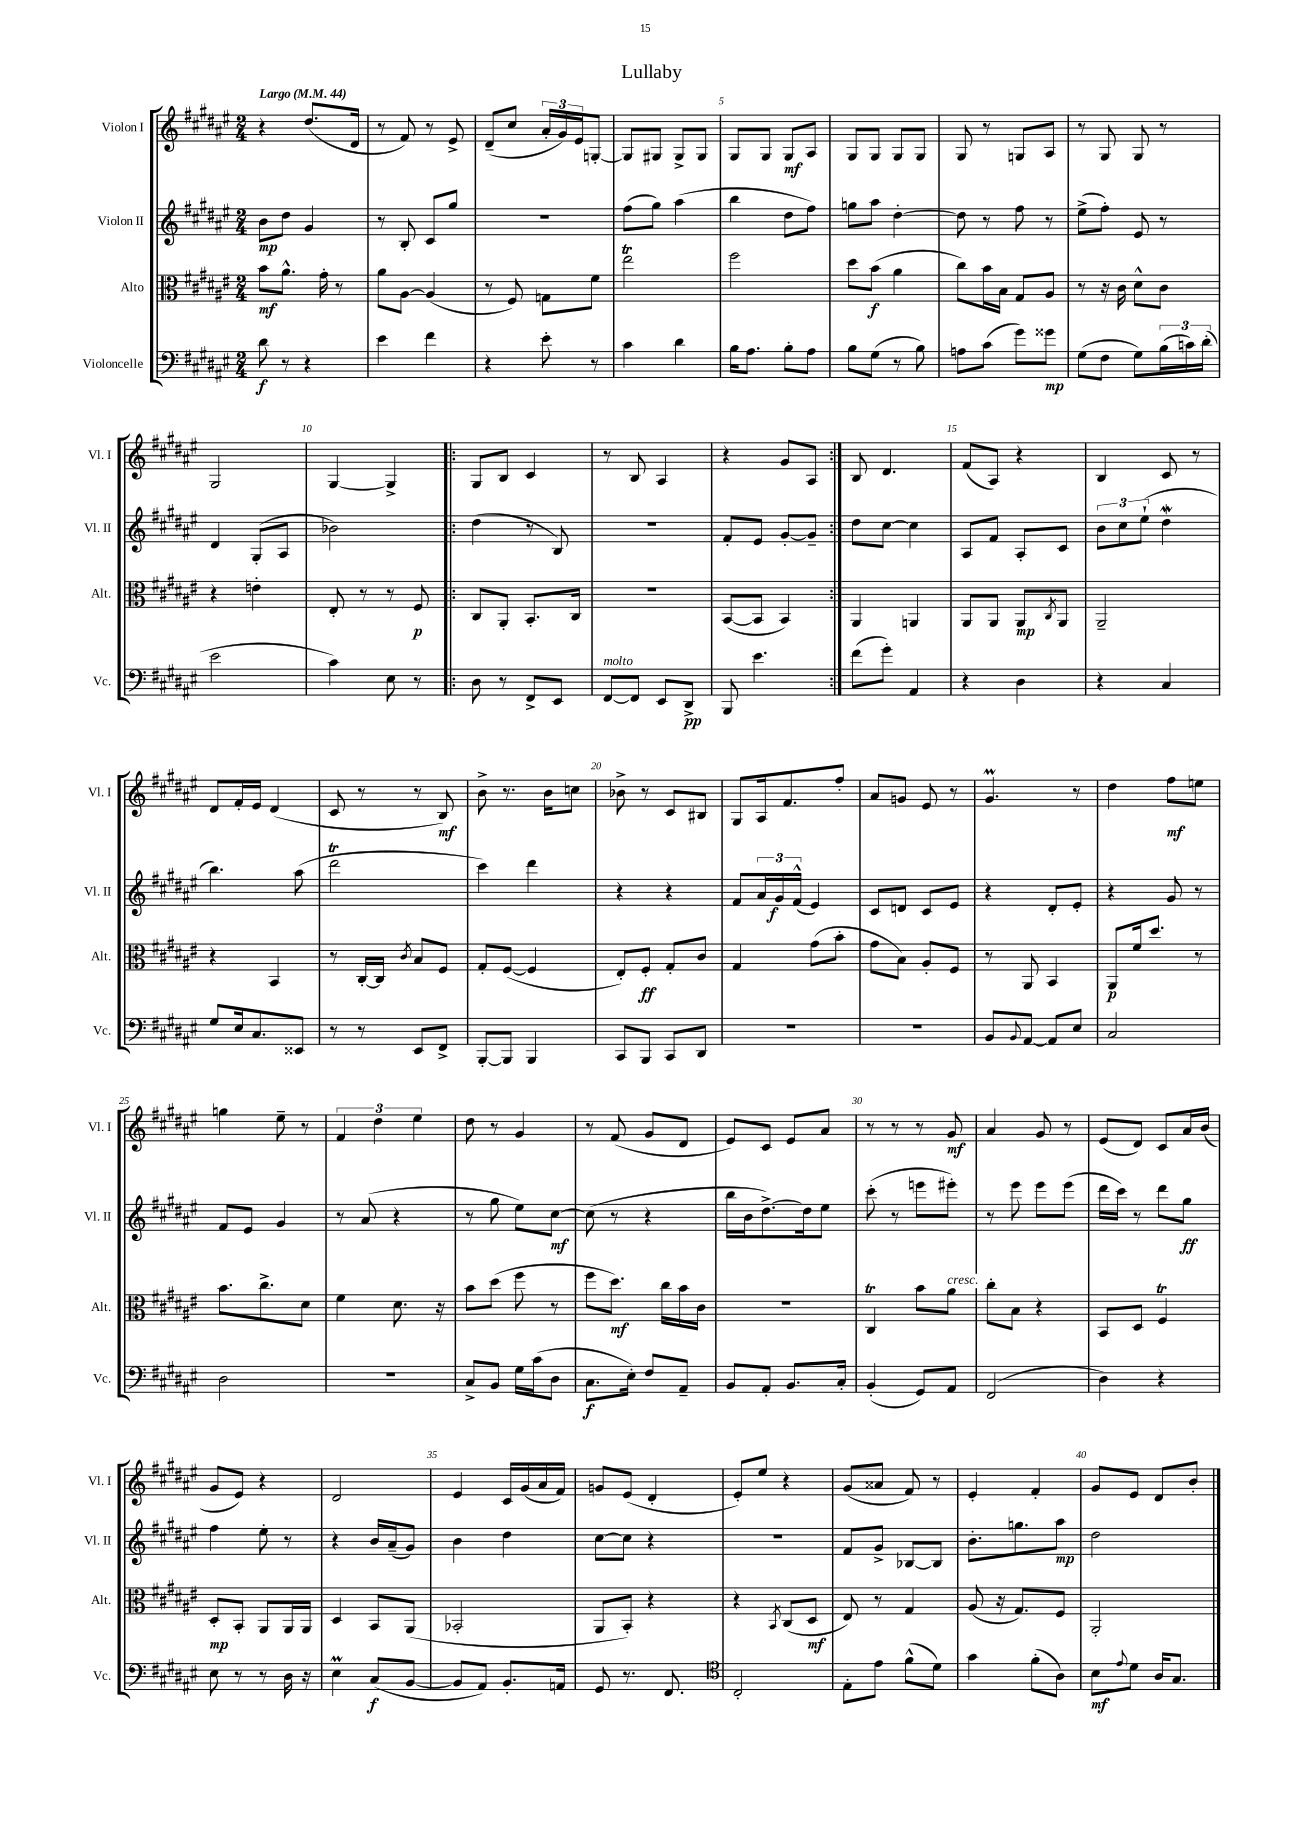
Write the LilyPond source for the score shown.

\header { title = "Lullaby" }
<<
\new StaffGroup <<
\new Staff = "s0" \with { instrumentName = "Violon I" shortInstrumentName = "Vl. I" } {
    \clef treble \key fis \major \numericTimeSignature \time 2/4 \tempo "Largo" 4 = 44
    r4 dis''8.( dis'16 |
    r8 fis'8) r8 eis'8-> |
    dis'8--( cis''8 \tuplet 3/2 { ais'16-. gis'16) eis'16 } g8~-. |
    g8 gis8 gis8-> gis8 |
    gis8 gis8 gis8\mf ais8 |
    gis8 gis8 gis8 gis8 |
    gis8 r8 g8 ais8 |
    r8 gis8 gis8 r8 |
    gis2 |
    gis4~ gis4-> |
    \repeat volta 2 { gis8 b8 cis'4 |
    r8 b8 ais4 |
    r4 gis'8 ais8 | }
    b8 dis'4. |
    fis'8( ais8) r4 |
    b4 cis'8 r8 |
    dis'8 fis'16-. eis'16 dis'4( |
    cis'8 r8 r8 b8\mf) |
    b'8-> r8. b'16 c''8 |
    bes'8-> r8 cis'8 bis8 |
    gis8 ais16 fis'8. fis''8-. |
    ais'8 g'8 eis'8 r8 |
    gis'4.\prall r8 |
    dis''4 fis''8\mf e''8 |
    g''4 eis''8-- r8 |
    \tuplet 3/2 { fis'4 dis''4 eis''4 } |
    dis''8 r8 gis'4 |
    r8 fis'8( gis'8 dis'8 |
    eis'8) cis'8 eis'8 ais'8 |
    r8 r8 r8 gis'8\mf |
    ais'4 gis'8 r8 |
    eis'8( dis'8) cis'8 ais'16 b'16( |
    gis'8 eis'8) r4 |
    dis'2 |
    eis'4 cis'16 gis'16( ais'16 fis'16) |
    g'8 eis'8( dis'4-. |
    eis'8-.) eis''8 r4 |
    gis'8( aisis'8 fis'8) r8 |
    eis'4-. fis'4-. |
    gis'8 eis'8 dis'8 b'8-. \bar "|." |
}
\new Staff = "s1" \with { instrumentName = "Violon II" shortInstrumentName = "Vl. II" } {
    \clef treble \key fis \major \numericTimeSignature \time 2/4
    b'8\mp dis''8 gis'4 |
    r8 b8-. cis'8 gis''8 |
    r2 |
    fis''8( gis''8) ais''4( |
    b''4 dis''8 fis''8) |
    g''8 ais''8 dis''4~-. |
    dis''8 r8 fis''8 r8 |
    eis''8->( fis''8-.) eis'8 r8 |
    dis'4 gis8-.( ais8 |
    bes'2) |
    \repeat volta 2 { dis''4( r8 b8) |
    R2 |
    fis'8-. eis'8 gis'8~-. gis'8-- | }
    dis''8 cis''8~ cis''4 |
    ais8 fis'8 ais8-. cis'8 |
    \tuplet 3/2 { b'8 cis''8 eis''8-!( } dis''4\mordent |
    b''4.) ais''8( |
    dis'''2\trill |
    cis'''4) dis'''4 |
    r4 r4 |
    fis'8 \tuplet 3/2 { ais'16 gis'16\f fis'16-^( } eis'4) |
    cis'8 d'8 cis'8 eis'8 |
    r4 dis'8-. eis'8-. |
    r4 gis'8 r8 |
    fis'8 eis'8 gis'4 |
    r8 ais'8( r4 |
    r8 gis''8 eis''8) cis''8~\mf |
    cis''8( r8 r4 |
    b''16 b'16 dis''8.~->) dis''16 eis''8 |
    cis'''8-.( r8 e'''8 eis'''8-.) |
    r8 eis'''8 eis'''8 eis'''8( |
    dis'''16 cis'''16) r8 dis'''8 gis''8\ff |
    fis''4 eis''8-. r8 |
    r4 b'16 ais'16--( gis'8) |
    b'4 dis''4 |
    cis''8~ cis''8 r4 |
    R2 |
    fis'8 gis'8-> bes8~ bes8 |
    b'8.-. g''8. ais''8\mp |
    dis''2 \bar "|." |
}
\new Staff = "s2" \with { instrumentName = "Alto" shortInstrumentName = "Alt." } {
    \clef alto \key fis \major \numericTimeSignature \time 2/4
    b'8\mf ais'8.-^ gis'16-. r8 |
    ais'8 ais8~ ais4( |
    r8 fis8) g8 fis'8 |
    eis''2\trill |
    fis''2 |
    dis''8 b'8\f( ais'4 |
    cis''8) b'16 b16 gis8 ais8 |
    r8 r16 cis'16 dis'8-^ cis'8 |
    r4 e'4-. |
    eis8-. r8 r8 fis8\p |
    \repeat volta 2 { cis8 ais,8-. b,8.-. cis16 |
    R2 |
    b,8~( b,8 b,4) | }
    ais,4 a,4 |
    ais,8 ais,8 ais,8\mp \acciaccatura { cis8 } ais,8 |
    ais,2-- |
    r4 b,4 |
    r8 cis16~-. cis16 \acciaccatura { cis'8 } b8 fis8 |
    gis8-. fis8~( fis4 |
    eis8-.) fis8-.\ff gis8-. cis'8 |
    gis4 gis'8( b'8-. |
    gis'8 b8) ais8-. fis8 |
    r8 ais,8 b,4 |
    ais,8\p fis'16 dis''8. r8 |
    b'8. cis''8.-> dis'8 |
    fis'4 dis'8. r16 |
    b'8 dis''8( fis''8 r8 |
    fis''8 dis''8.\mf) cis''16 b'16 cis'16 |
    r2 |
    cis4\trill b'8 ais'8^\markup { \italic "cresc." } |
    cis''8-. b8 r4 |
    b,8 dis8 fis4\trill |
    dis8-.\mp b,8-. ais,8 ais,16 ais,16 |
    dis4 b,8 ais,8( |
    bes,2-. |
    ais,8 b,8-.) r4 |
    r4 \acciaccatura { b,8 } cis8( dis8\mf |
    eis8) r8 gis4 |
    ais8( r16 gis8.) fis8 |
    ais,2-. \bar "|." |
}
\new Staff = "s3" \with { instrumentName = "Violoncelle" shortInstrumentName = "Vc." } {
    \clef bass \key fis \major \numericTimeSignature \time 2/4
    dis'8\f r8 r4 |
    eis'4 fis'4 |
    r4 eis'8-. r8 |
    cis'4 dis'4 |
    b16 ais8. b8-. ais8 |
    b8 gis8( r8 b8) |
    a8 cis'8( gis'8) gisis'8\mp |
    gis8( fis8 gis8) \tuplet 3/2 { b16( c'16) dis'16-.( } |
    eis'2 |
    cis'4) eis8 r8 |
    \repeat volta 2 { dis8 r8 fis,8-> eis,8 |
    fis,8~^\markup { \italic "molto" } fis,8 eis,8 dis,8->\pp |
    b,,8 eis'4. | }
    fis'8( gis'8-.) ais,4 |
    r4 dis4 |
    r4 cis4 |
    gis8 eis16 cis8. eisis,8 |
    r8 r8 eis,8 fis,8-> |
    b,,8~-. b,,8 b,,4 |
    cis,8 b,,8 cis,8 dis,8 |
    R2 |
    R2 |
    b,8 \appoggiatura { b,8 } ais,8~ ais,8 eis8 |
    cis2 |
    dis2 |
    r2 |
    cis8-> b,8 gis16 cis'16( dis8 |
    cis8.\f eis16-.) fis8 ais,8-- |
    b,8 ais,8-. b,8. cis16-. |
    b,4-.( gis,8) ais,8 |
    fis,2( |
    dis4) r4 |
    eis8 r8 r8 dis16 r16 |
    eis4\prall cis8\f( b,8~ |
    b,8 ais,8) b,8.-. a,16 |
    gis,8 r8. fis,8. |
    \clef tenor cis2-. |
    eis8-. eis'8 fis'8-^( dis'8) |
    gis'4 fis'8-.( ais8) |
    b8\mf \appoggiatura { eis'8 } dis'8 ais16 gis8. \bar "|." |
}
>>
>>
\layout { \context { \Score \override BarNumber.break-visibility = ##(#f #t #t) barNumberVisibility = #(every-nth-bar-number-visible 5) } }
